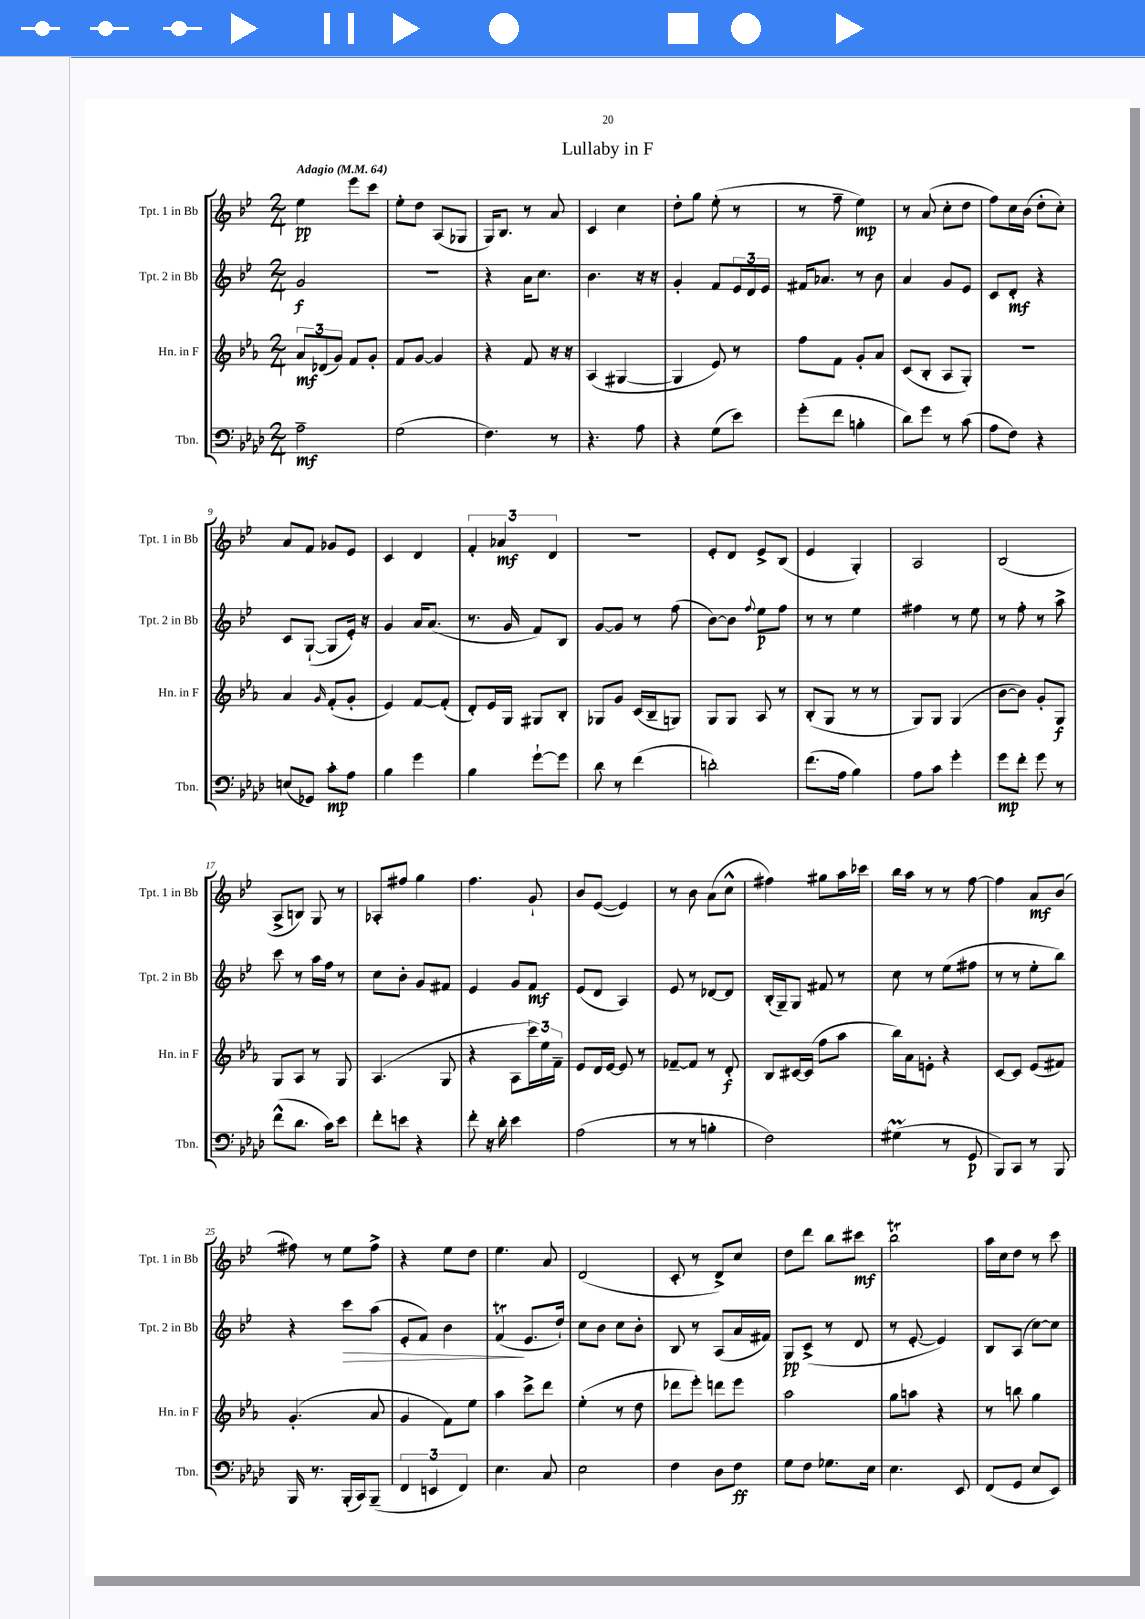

**kern	**kern	**kern	**kern
*staff4	*staff3	*staff2	*staff1
*clefF4	*clefG2	*clefG2	*clefG2
*k[b-e-a-d-]	*k[b-e-a-]	*k[b-e-]	*k[b-e-]
*M2/4	*M2/4	*M2/4	*M2/4
*MM64	*MM64	*MM64	*MM64
2A-~\	12a-/L	2g/	4ee-\
.	(12d-/	.	.
.	12g/J)	.	.
.	8f/L	.	8eee-\L
.	8g'/J	.	8ccc\J
=	=	=	=
(2G\	8f/L	2r	8ee-'\L
.	[8g/J	.	8dd\J
.	4g/]	.	(8A/L
.	.	.	8G-/J
=	=	=	=
4.F\)	4r	4r	16G/LK)
.	.	.	8.B-/J
.	8f/	16a\LK	8r
.	.	8.cc\J	.
8r	16r	.	8a/
.	16r	.	.
=	=	=	=
4.r	(4A-/	4.b-\	4c/
.	[4G#/	.	4cc\
8A-\	.	16r	.
.	.	16r	.
=	=	=	=
4r	4G#/]	4g'/	8dd'\L
.	.	.	8gg\J
(8G\L	8e-/)	8f/L	(8ee-'\
8e-\J)	8r	24e-/L	8r
.	.	24d/	.
.	.	24e-/JJ	.
=	=	=	=
(8g'\L	8ff\L	16f#/LK	8r
.	.	8.a-/J	.
8f\J	8f\J	.	8ff~\
4B'\	8g'/L	8r	4ee-\)
.	8a-/J	8b-\	.
=	=	=	=
8d-\L)	(8c/L	4a/	8r
8g\J	8B-'/J	.	(8a/
8r	8A-/L	8g/L	8cc'\L
(8c\	8G'/J)	8e-/J	8dd\J
=	=	=	=
8A-\L	2r	8c/L	8ff\L)
8F\J)	.	8d'/J	16cc\L
.	.	.	(16b-\JJ
4r	.	4r	8dd'\L
.	.	.	8cc'\J)
=	=	=	=
(8E/L	4a-/	8c/L	8a/L
8GG-/J)	.	([8G`/J	8f/J
.	16qqg/	.	.
8c'\L	(8f'/L	8G/]L	8g-/L
8A-\J	8g'/J	16e-'/Jk)	8e-/J
.	.	16r	.
=	=	=	=
4B-\	4e-/)	4g/	4c/
4g\	[8f/L	16a/LK	4d/
.	.	(8.a/J	.
.	(8f'/]J	.	.
=	=	=	=
4B-\	8d'/L)	8.r	6f'/
.	16e-/L	.	.
.	.	.	6a-/
.	16G/JJ	16g/	.
[8g`\L	8G#/L	8f/L)	.
.	.	.	6d/
8g\]J	8B-'/J	8B-/J	.
=	=	=	=
8d-\	8G-/L	[8g/L	2r
8r	8g/J	8g/]J	.
(4f\	(16c/LL	8r	.
.	16B-~/J	.	.
.	8G/J)	(8ff\	.
=	=	=	=
2d'\)	8G/L	[8b-\L)	8e-'/L
.	8G/J	8b-\]J	8d/J
.	.	8qqff/	.
.	8A-/	8ee-\L	8e-^/L
.	8r	8ff\J	(8B-/J
=	=	=	=
(8.f\L	(8B-'/L	8r	4e-/
.	8G/J	8r	.
16A-\Jk	.	.	.
4B-\)	8r	4ee-\	4G'/)
.	8r	.	.
=	=	=	=
8A-\L	8G/L)	4ff#\	2A/
8c\J	8G/J	.	.
4g'\	(4G/	8r	.
.	.	8ee-\	.
=	=	=	=
8g\L	[8b-\L	8r	(2B-/
8f'\J	8b-\]J)	8ff'\	.
8g\	8g'/L	8r	.
8r	8G/J	8aa^\	.
=	=	=	=
(8f^^\L	8G/L	8ccc\	8A^/L
8.d-\J	8A-/J	8r	8B/J)
.	8r	16aa\LL	8G/
16c\LK)	.	16ff\JJ	.
8e-\J	8G/	8r	8r
=	=	=	=
8f'\L	(4.A-/	8cc\L	8A-'/L
8e\J	.	8b-'\J	8ff#/J
4r	.	8g/L	4gg\
.	8G/	8f#/J	.
=	=	=	=
8f'\	4r	4e-/	4.ff\
16r	.	.	.
16d-'\	.	.	.
4e-\	8A-\L	8g/L	.
.	24ccc\L)	8f/J	8g`/
.	24ee-\	.	.
.	24f~\JJ	.	.
=	=	=	=
(2A-\	8e-/L	(8e-/L	8b-/L
.	16d/L	8d/J	([8e-/J
.	[16e-/JJ	.	.
.	8e-/]	4A/)	4e-/])
.	8r	.	.
=	=	=	=
8r	[8f-~/L	8e-/	8r
8r	8f-/]J	8r	8b-\
4B'\	8r	[8d-/L	(8a\L
.	8d'/	8d-/]J	8cc^^\J
=	=	=	=
2F\)	8B-/L	(16B-'/LL	4ff#\)
.	.	16G~/J)	.
.	[16c#/L	8G/J	.
.	(16c#/]JJ	.	.
.	8ff\L	8f#/	8gg#\L
.	8aa-\J	8r	16aa\L
.	.	.	16ccc-\JJ
=	=	=	=
(4G#\	16bb-\LL)	8cc\	16bb-\LL
.	16a-\J	.	16aa\JJ
.	8e'\J	8r	8r
8r	4r	(8ee-\L	8r
8GG/	.	8ff#\J	[8ff\
=	=	=	=
8BBB-/L)	[8c/L	8r	4ff\]
8CC/J	8c/]J	8r	.
8r	(8e-/L	8ee-'\L	8a/L
8BBB-/	8f#/J)	8bb-\J)	(8b-/J
=	=	=	=
16BBB-/	(4.g'/	4r	8ff#\)
8.r	.	.	.
.	.	.	8r
(16BBB-'/LL	.	8ccc\L	8ee-\L
16CC/J)	.	.	.
(8BBB-~/J	8a-/	(8aa\J	8ff#^\J
=	=	=	=
6FF/	4g/	8e-'/L	4r
.	.	8f/J)	.
6EE/	.	.	.
.	8f\L)	4b-\	8ee-\L
6FF/)	.	.	.
.	8ee-\J	.	8dd\J
=	=	=	=
4.E-\	4aa-\	(4f/	4.ee-\
.	8ccc^\L	8.e-/L	.
8C/	8ddd\J	.	8a/
.	.	16dd`/Jk)	.
=	=	=	=
2E-\	(4ee-'\	8cc\L	(2d/
.	.	8b-\J	.
.	8r	8cc\L	.
.	8dd\	8b-'\J	.
=	=	=	=
4F\	8ddd-\L	8B-/	8c'/
.	8eee-'\J)	8r	8r
8D-\L	8ddd\L	(8A/L	8d^/L)
8F\J	8eee-\J	16a/L	8cc/J
.	.	16f#/JJ)	.
=	=	=	=
8G\L	2aa-\	8G/L	8dd\L
8F\J	.	(8c^/J	8ddd\J
8.G-\L	.	8r	8bb-\L
.	.	8d/	8ccc#\J
16E-\Jk	.	.	.
=	=	=	=
4.E-\	8gg\L	8r	2bb-\
.	8aa\J	[8e-'/	.
.	4r	4e-/])	.
8EE-/	.	.	.
=	=	=	=
(8FF/L	8r	8B-/L	16aa\LL
.	.	.	16cc\J
8GG/J	8bb\	(8A/J	8dd\J
8E-/L	4gg\	[8cc\L)	8r
8EE-/J)	.	8cc\]J	8ccc\
==	==	==	==
*-	*-	*-	*-
